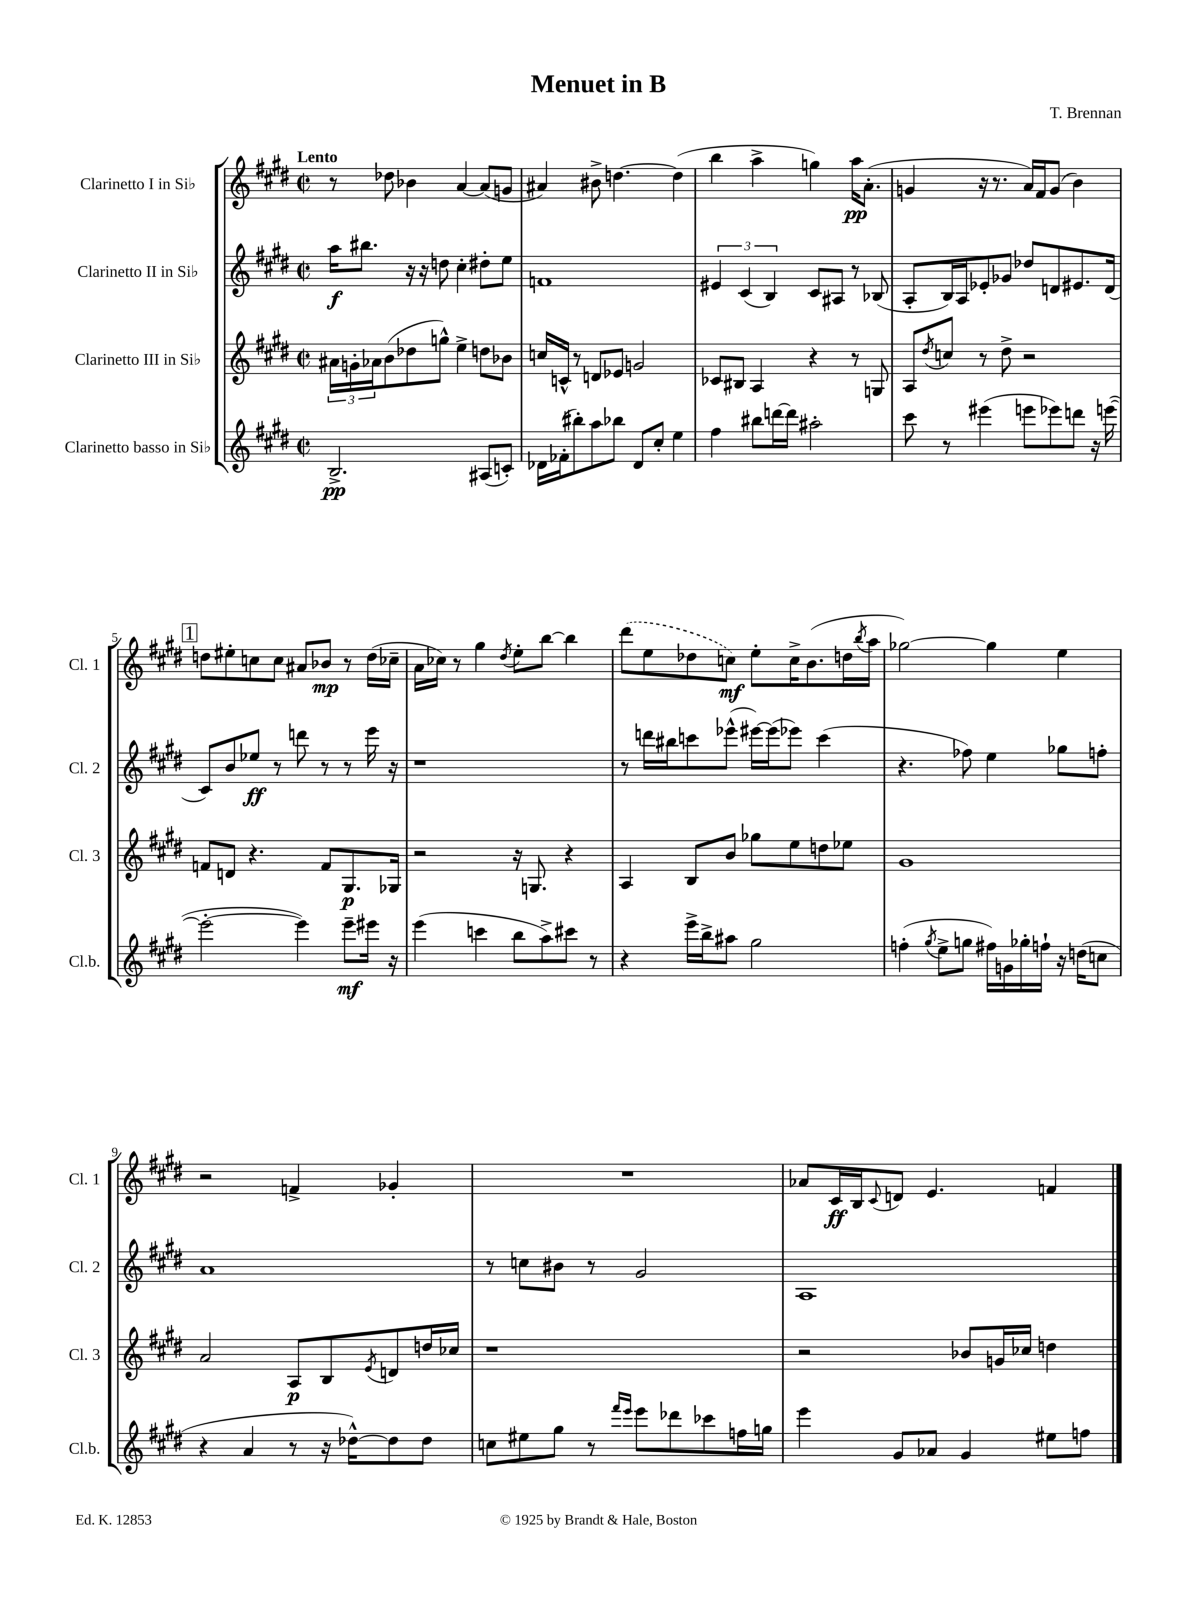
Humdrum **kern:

**kern	**kern	**kern	**kern
*staff4	*staff3	*staff2	*staff1
*clefG2	*clefG2	*clefG2	*clefG2
*k[f#c#g#d#]	*k[f#c#g#d#]	*k[f#c#g#d#]	*k[f#c#g#d#]
*M2/2	*M2/2	*M2/2	*M2/2
*met(c|)	*met(c|)	*met(c|)	*met(c|)
2.B^	24a#	16aa	8r
.	24g'	.	.
.	.	8.bb#	.
.	24a-	.	.
.	(8b	.	8dd-
.	8dd-	16r	4b-
.	.	16r	.
.	8gg^^)	8dd	.
.	4ee^	4cc#'	[4a
(8A#	8dd	8dd#'	(8a]
8c')	8b-	8ee	8g
=	=	=	=
16d-	16cc	1f	4a#)
(16f-'	16c^^	.	.
8bb#')	8r	.	.
8aa	8d	.	8b#^
8bb-	8e-	.	[4.dd
8d-	2g	.	.
8cc#'	.	.	.
4ee	.	.	(4dd]
=	=	=	=
4ff#	8c-	6e#	4bb
.	8B#	.	.
.	.	(6c#	.
8bb#	4A	.	4aa^
.	.	6B)	.
[16ddd	.	.	.
16ddd]	.	.	.
2aa#'	4r	8c#	4gg)
.	.	8A#	.
.	8r	8r	16aa
.	.	.	(8.a'
.	8G	(8B-	.
=	=	=	=
8ccc#	8A	8A'	4g
.	8qdd#	.	.
8r	8cc	16B)	.
.	.	16A	.
(4eee#	8r	8e-'	16r
.	.	.	8.r
.	8dd#^	8g-	.
8eee	2r	8dd-	16a)
.	.	.	16f#
8eee-)	.	8d	(8g
8ddd	.	8.e#	4b)
16r	.	.	.
([16eee	.	(16d	.
=	=	=	=
2eee'_	8f	8c#)	8dd
.	8d	8b	8ee#'
.	4.r	8ee-	8cc
.	.	8r	8cc
4eee])	.	8ddd	8a#
.	8f	8r	8b-
8eee~	8.G#	8r	8r
16eee#	.	16eee	(16dd
16r	16G-	16r	16cc-~
=	=	=	=
(4eee	2r	1r	16a
.	.	.	16cc-)
.	.	.	8r
4ccc	.	.	4gg#
.	.	.	8qdd#
8bb	16r	.	8ee'
.	8.G	.	.
8aa^)	.	.	[8bb
8ccc#	4r	.	4bb]
8r	.	.	.
=	=	=	=
4r	4A	8r	(8ddd#
.	.	16ddd	8ee
.	.	16bb#	.
16eee^	8B	8ccc	8dd-
16bb^	.	.	.
8aa#	8b	(8eee-^^	8cc)
2gg#	8gg-	[16eee#)	8ee'
.	.	(16eee#]	.
.	8ee	8eee-)	16cc^
.	.	.	(8.b
.	8dd	(4ccc	.
.	8ee-	.	16dd
.	.	.	8qbb
.	.	.	16aa
=	=	=	=
(4ff'	1g#	4.r	[2gg-)
8qgg#	.	.	.
8ee^	.	.	.
8gg	.	8ff-)	.
16ff#)	.	4ee	4gg-]
16g	.	.	.
16gg-'	.	.	.
16ff`	.	.	.
16r	.	8gg-	4ee
(16dd	.	.	.
8cc	.	8ff'	.
=	=	=	=
4r	2a	1a	2r
4a	.	.	.
8r	8A	.	4f^
16r	8B	.	.
[16dd-^^)	.	.	.
.	8qe	.	.
8dd-]	8d	.	4g-'
8dd-	16dd	.	.
.	16cc-	.	.
=	=	=	=
8cc	1r	8r	1r
8ee#	.	8cc	.
8gg#	.	8b#	.
8r	.	8r	.
16qqfff#	.	.	.
16qqeee	.	.	.
8eee	.	2g#	.
8ddd-	.	.	.
8ccc-	.	.	.
16ff	.	.	.
16gg	.	.	.
=	=	=	=
4eee	2r	1A	8a-
.	.	.	16c#
.	.	.	16B
.	.	.	8qqc#
8g#	.	.	8d
8a-	.	.	4.e
4g#	8b-	.	.
.	16g	.	.
.	16cc-	.	.
8ee#	4dd	.	4f
8ff	.	.	.
==	==	==	==
*-	*-	*-	*-
